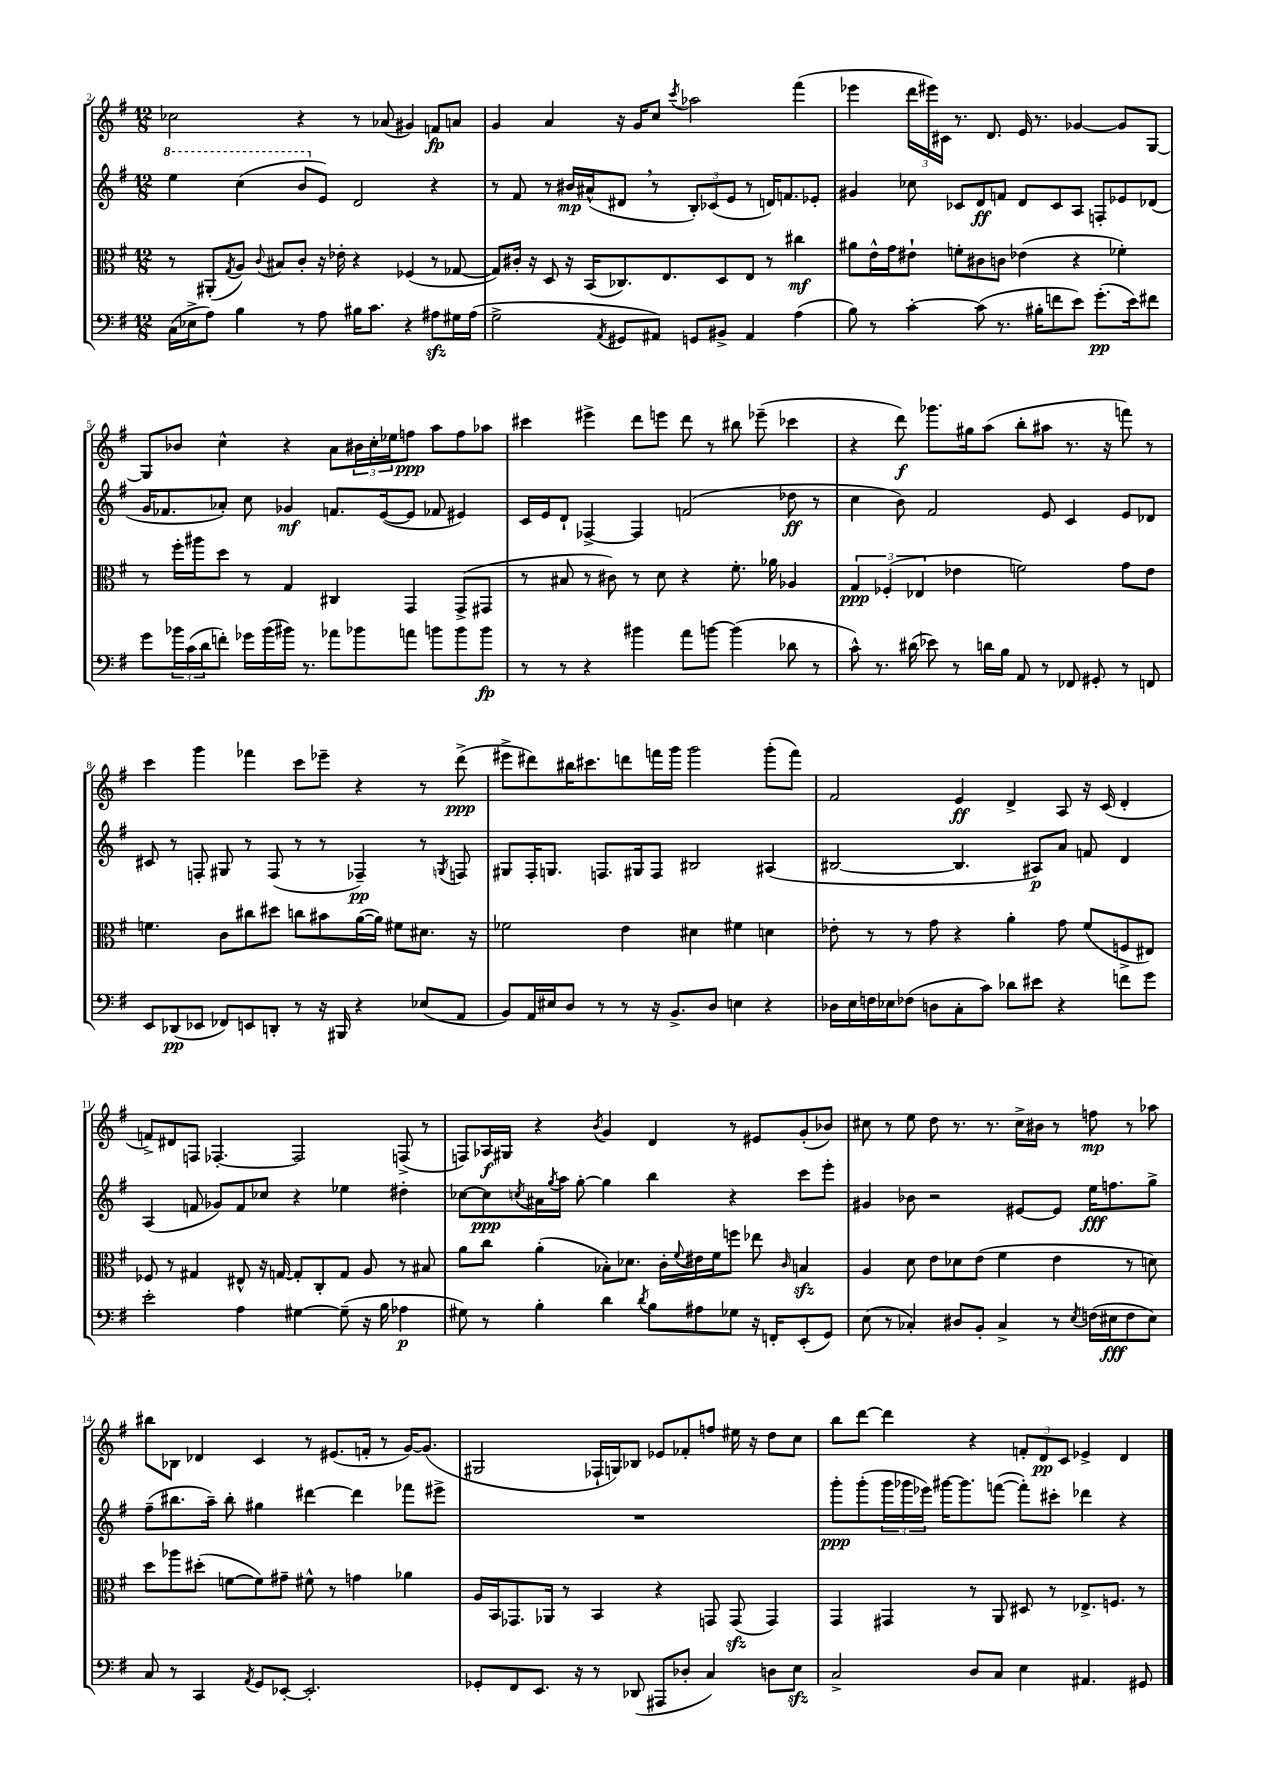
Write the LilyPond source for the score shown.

<<
\new StaffGroup <<
\new Staff = "s0" {
    \clef treble \key g \major \numericTimeSignature \time 12/8
    ces''2 r4 r8 aes'8( gis'4) f'8\fp a'8 |
    g'4 a'4 r16 g'16 c''8 \acciaccatura { c'''8 } aes''2 fis'''4( |
    ees'''4 \tuplet 3/2 { d'''16 eis'''16) cis'16 } r8. d'8. e'16 r8. ges'4~ ges'8 g8~ |
    g8 bes'8 c''4-^ r4 a'8 \tuplet 3/2 { bis'16 c''16-. ees''16 } f''8\ppp a''8 f''8 aes''8 |
    cis'''4 eis'''4-> d'''8 e'''8 d'''8 r8 bis''8 ees'''8--( ces'''4 |
    r4 d'''8\f) ges'''8. gis''16 a''8( b''8-. ais''8 r8. r16 f'''8) r8 |
    c'''4 g'''4 fes'''4 c'''8 ees'''8-- r4 r8 d'''8->\ppp( |
    eis'''8-> dis'''8) bis''16 cis'''8. d'''8 f'''16 g'''16 g'''2 g'''8-.( f'''8) |
    fis'2 e'4\ff d'4-> a8 r16 c'16( d'4-. |
    f'8->) dis'8 f8 fes4.~-. fes2 f8->( r8 |
    f8) aes16\f gis16 r4 \acciaccatura { b'8 } g'4 d'4 r8 eis'8 g'8-.( bes'8) |
    cis''8 r8 e''8 d''8 r8. r8. cis''16-> bis'16 r8 f''8\mp r8 aes''8 |
    bis''8 bes8 des'4 c'4 r8 eis'8.( f'16-. r8 g'16~) g'8.( |
    gis2 fes16-! g16) bes8 ees'8 fes'8-. f''8 eis''16 r16 d''8 c''8 |
    b''8 d'''8~ d'''4 r4 \tuplet 3/2 { f'8-. d'8\pp c'8 } ees'4-> d'4 \bar "|." |
}
\new Staff = "s1" {
    \clef treble \key g \major \numericTimeSignature \time 12/8
    \ottava #1 e'''4 c'''4( b''8 \ottava #0 e'8) d'2 r4 |
    r8 fis'8 r8 bis'16\mp ais'16-^( dis'8 \breathe r8 \tuplet 3/2 { b8-.) ces'8( e'8 } r8 d'16) f'8. ees'8-. |
    gis'4 ces''8 ces'8 d'8\ff f'8 d'8 ces'8 a8 f8-. ees'8 des'8( |
    g'16 fes'8. aes'8-.) c''8 ges'4\mf f'8. e'16~( e'8 fes'8 eis'4) |
    c'16 e'16 d'8-! fes4~-> fes4 f'2( des''8\ff r8 |
    c''4 b'8) fis'2 e'8 c'4 e'8 des'8 |
    cis'8 r8 f8-. gis8 r8 f8( r8 r8 fes4--\pp) r8 \acciaccatura { g8 } f8 |
    gis8 fis16-. g8. f8. gis16 f8 bis2 ais4( |
    bis2~ bis4. ais8\p) a'8 f'8 d'4 |
    a4( f'8 ges'8) f'8 ces''8 r4 ees''4 dis''4-. |
    ces''8~ ces''8\ppp \acciaccatura { c''8 } ais'16 \acciaccatura { g''8 } a''16 g''8~-. g''4 b''4 r4 c'''8 e'''8-. |
    gis'4 bes'8 r2 eis'8~ eis'8 e''16\fff f''8. g''8-> |
    fis''8--( bis''8. a''16--) bis''8-. gis''4 dis'''4~ dis'''4 fes'''8 eis'''8-> |
    R1. |
    g'''8-.\ppp g'''8-.( \tuplet 3/2 { g'''16 ges'''16 ees'''16) } gis'''16~ gis'''8. f'''8~( f'''8-.) cis'''8-. des'''4 r4 \bar "|." |
}
\new Staff = "s2" {
    \clef alto \key g \major \numericTimeSignature \time 12/8
    r8 ais,8-.( \acciaccatura { g8 } a8) \appoggiatura { c'8 } bis8 c'8-. r16 ees'16-. r4 fes4( r8 ges8~ |
    ges8) cis'16-. r16 d8 r16 b,16( ces8.) e8. d8 e8 r8 cis''4\mf |
    ais'8 e'16-^ g'16 eis'8-! f'8-. cis'8 c'8 ees'4( r4 fes'4-.) |
    r8 fis''16-. ais''16 d''8 r8 g4 cis4 g,4 g,8->( gis,8 |
    r8 bis8 r8 cis'8) r8 d'8 r4 fis'8.-. aes'16 aes4 |
    \tuplet 3/2 { g4\ppp fes4-.( ees4 } ees'4 f'2) g'8 ees'8 |
    f'4. c'8 cis''8 dis''8 c''8 bis'8 a'16~( a'16) fis'8 dis'8. r16 |
    fes'2 e'4 dis'4 fis'4 d'4 |
    ees'8-. r8 r8 g'8 r4 a'4-. g'8 fis'8( f8-> eis8) |
    fes8 r8 gis4 eis8-^ r16 g16~ g8-. c8-. g8 a8 r8 bis8 |
    a'8 c''8 a'4-.( bes8-.) des'8. c'16-. \appoggiatura { fis'8 } eis'16 fis'16 f''8 ees''8 \grace { c'16 } b4\sfz |
    a4 d'8 e'8 des'8 e'8( fis'4 e'4 r8 d'8) |
    d''8 aes''8 dis''8-.( f'8~ f'8) gis'8-- fis'8-^ r8 g'4 aes'4 |
    a16 b,16 ges,8. aes,16 r8 b,4 r4 g,8 g,8\sfz( g,4) |
    g,4 gis,4 r8 a,8 dis8 r8 ees8.-> f8. r8 \bar "|." |
}
\new Staff = "s3" {
    \clef bass \key g \major \numericTimeSignature \time 12/8
    c16( ees16-> a8) b4 r8 a8 bis16 c'8. r4 ais8\sfz gis16 ais16( |
    g2-> \acciaccatura { a,8 } gis,8 ais,8) g,8 bis,8-> ais,4 a4( |
    b8) r8 c'4~-. c'8( r8. bis16-. f'8 e'8) g'8.-.\pp( e'16) fis'8 |
    g'8 \tuplet 3/2 { bes'16 c'16( d'16 } f'8-.) ges'16 bes'16( bis'16) r8. aes'8 bes'8 a'8 b'8 b'8 b'8\fp |
    r8 r8 r4 bis'4 a'8 b'8~ b'4( des'8 r8 |
    c'8-^) r8. dis'16( ees'8) r8 d'16 b16 a,8 r8 fes,8 gis,8-. r8 f,8 |
    e,8 des,8\pp( ees,8 fes,8) e,8 d,8-. r8 r16 bis,,16 r4 ees8( a,8 |
    b,8) a,16 eis16 d8 r8 r8 r16 b,8.-> d8 e4 r4 |
    des16 e16 f16 ees16 fes8( d8 c8-. c'8) des'8 eis'8 r4 f'8 g'8 |
    e'2-. a4 gis4~ gis8--( r16 b16 aes4\p |
    gis8) r8 b4-. d'4 \acciaccatura { d'8 } b8 ais8 ges8 r16 f,16-. e,8-.( g,8) |
    e8( r8 ces4-.) dis8 b,8-. ces4-> r8 \acciaccatura { e8 } f16( eis16\fff f8 eis8) |
    c8 r8 c,4 \acciaccatura { a,8 } g,8 ees,8~-. ees,2.-. |
    ges,8-. fis,8 e,8. r16 r8 des,8( ais,,8 des8-. c4) d8 e8\sfz |
    c2-> d8 c8 e4 ais,4. gis,8 \bar "|." |
}
>>
>>
\layout { \context { \Score currentBarNumber = #2 } }
